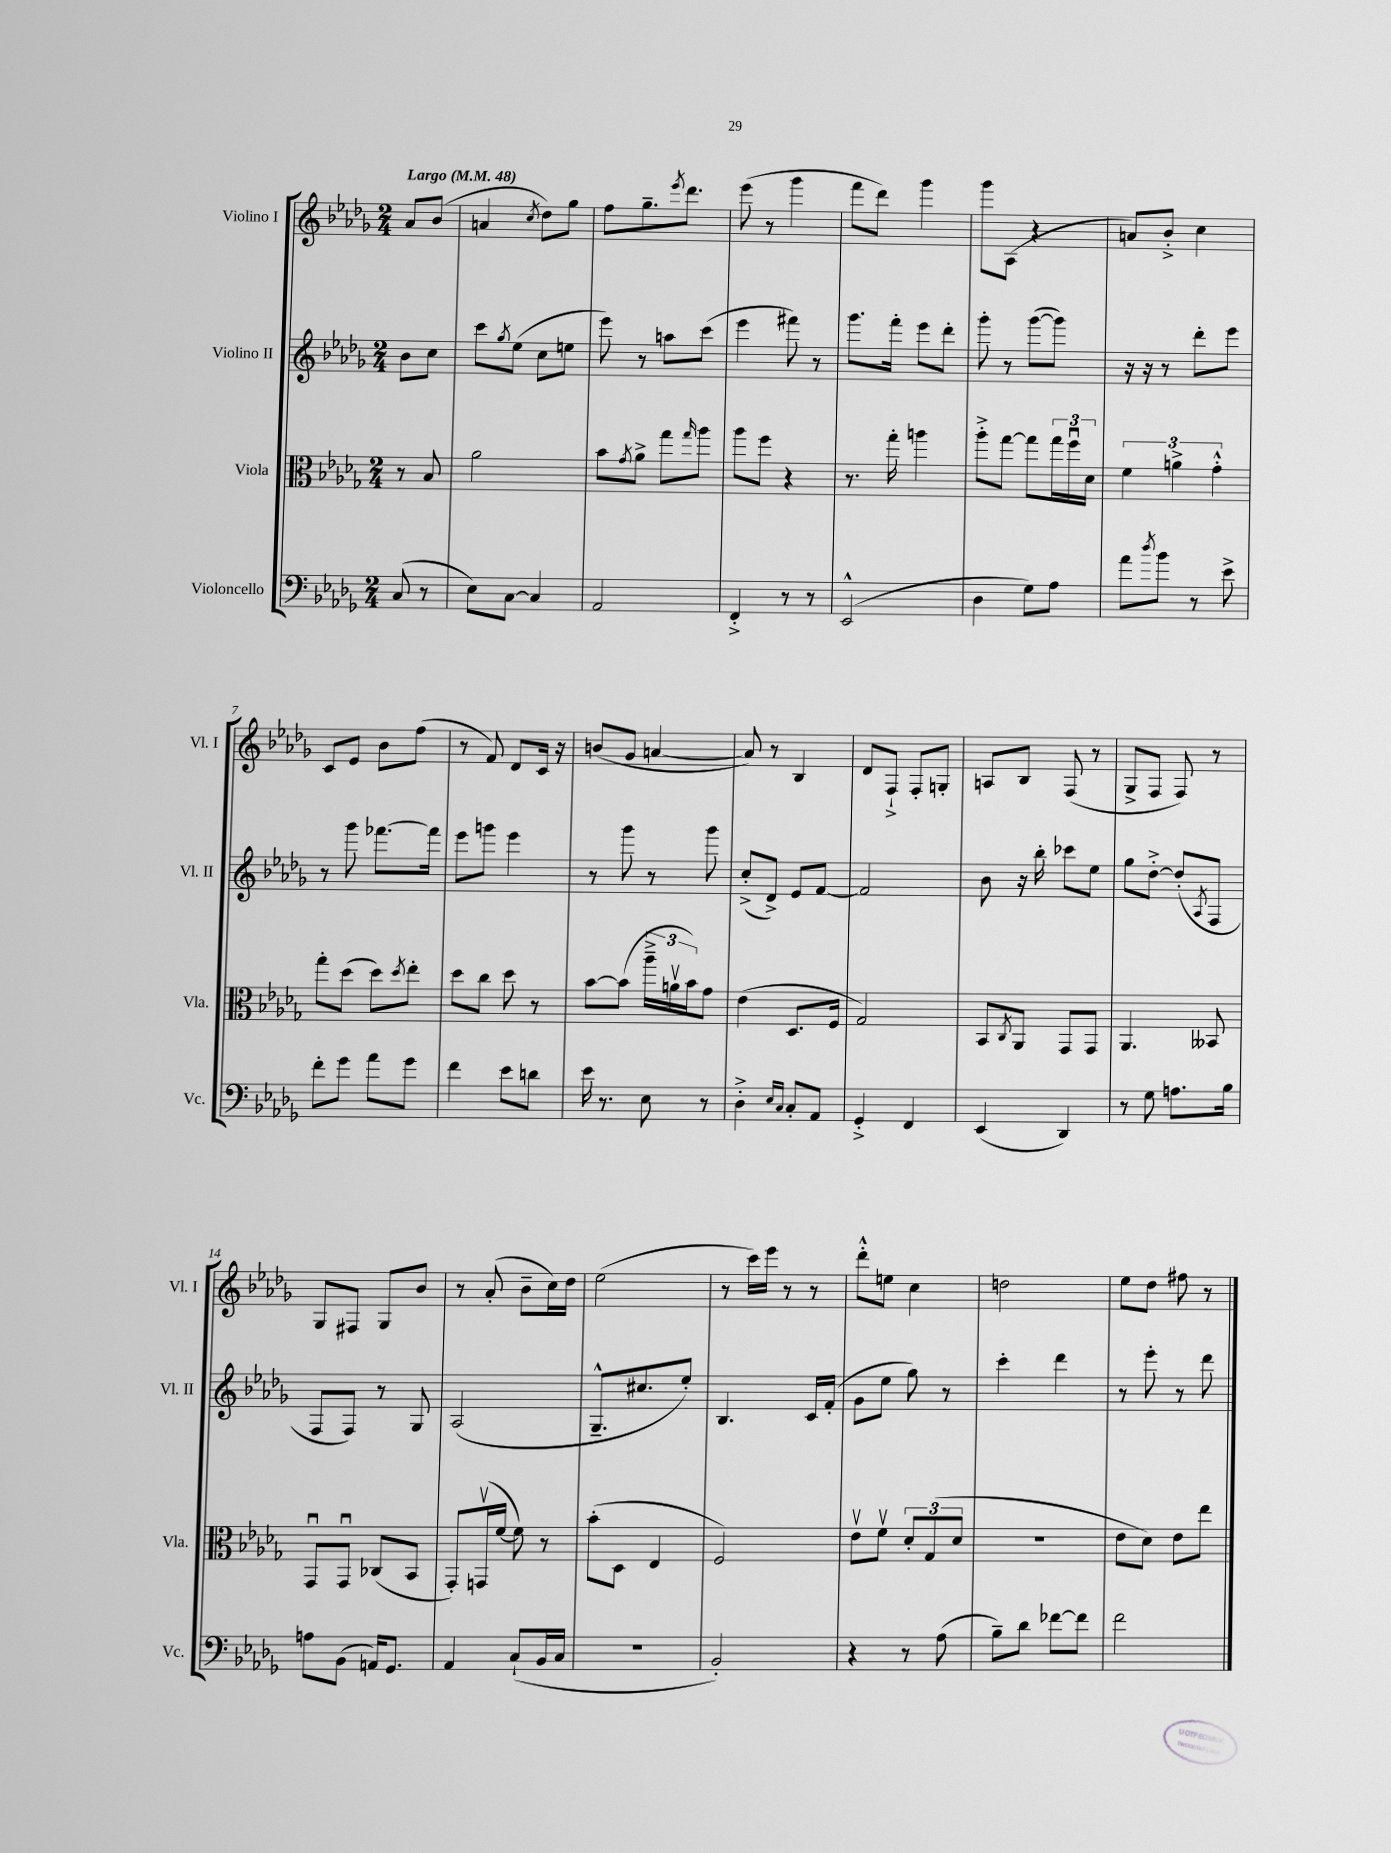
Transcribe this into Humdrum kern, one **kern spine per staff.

**kern	**kern	**kern	**kern
*staff4	*staff3	*staff2	*staff1
*clefF4	*clefC3	*clefG2	*clefG2
*k[b-e-a-d-g-]	*k[b-e-a-d-g-]	*k[b-e-a-d-g-]	*k[b-e-a-d-g-]
*M2/4	*M2/4	*M2/4	*M2/4
*MM48	*MM48	*MM48	*MM48
(8C	8r	8b-	8a-
8r	8B-	8cc	(8b-
=	=	=	=
8E-)	2a-	8ccc	4a
.	.	8qgg-	.
[8C	.	(8ee-	.
.	.	.	8qcc
4C]	.	8cc	8dd-)
.	.	8ee	8gg-
=	=	=	=
2AA-	8b-	8eee-)	8ff
.	8qg-	.	.
.	8a-^	8r	8.gg-~
.	8gg-	8aa	.
.	.	.	8qeee-
.	.	.	8.ddd-
.	16qqgg-	.	.
.	8aa-	(8ccc	.
=	=	=	=
4FF'^	8aa-	4eee-	(8eee-
.	8ff	.	8r
8r	4r	8fff#)	4ggg-
8r	.	8r	.
=	=	=	=
(2EE-^^	8.r	8.ggg-	8fff
.	.	.	8ddd-)
.	16gg-'	16fff'	.
.	4aa	8eee-	4ggg-
.	.	8ddd-'	.
=	=	=	=
4D-	8aa-'^	8ggg-'	8ggg-
.	[8gg-	8r	(8A-
8G-)	8gg-]	([8ggg-	4r
8A-	24gg-	8ggg-])	.
.	24ffu	.	.
.	24d-	.	.
=	=	=	=
8a-	6f	16r	8a)
.	.	16r	.
8qdd-	.	.	.
8b-	.	8r	8b-'^
.	6a^	.	.
8r	.	8ddd-'	4cc
.	6g-'^^	.	.
8e-^	.	8eee-	.
=	=	=	=
8f'	8gg-'	8r	8c
8g-	(8dd-	8ggg-	8e-
8a-	8dd-)	[8.fff-	8b-
.	8qdd-	.	.
8g-	8ee-'	.	(8ff
.	.	16fff-]	.
=	=	=	=
4f	8dd-	8eee-	8r
.	8cc	8ggg	8f)
8e-	8dd-	4eee-	8d-
8d	8r	.	16c
.	.	.	16r
=	=	=	=
16e-	[8b-	8r	(8b
8.r	.	.	.
.	(8b-]	8ggg-	8g-
8E-	24aa-~^	8r	[4a
.	24av	.	.
.	24b-)	.	.
8r	8g-	8ggg-	.
=	=	=	=
4D-'^	(4e-	(8cc'^	8a])
.	.	8d-^)	8r
16qqE-	.	.	.
16qqC	.	.	.
8C'	8.D-	8e-	4B-
8AA-	.	[8f	.
.	16F	.	.
=	=	=	=
4GG-'^	2G-)	2f]	8d-
.	.	.	8F`^
4FF	.	.	8F'
.	.	.	8G'
=	=	=	=
(4EE-	8BB-	8b-	8A
.	8qC	.	.
.	8AA-	16r	8B-
.	.	16bb-'	.
4DD-)	8GG-	8ccc-	(8F
.	8GG-	8ee-	8r
=	=	=	=
8r	4.AA-	8gg-	8G-^
8G-	.	[8dd-'^	8F
8.A	.	(8dd-']	8F)
.	.	8qA-	.
.	8BB--	8F	8r
16B-	.	.	.
=	=	=	=
8A	8GG-u	8F	8G-
(8BB-	8GG-u	8F)	8F#
16AA)	(8C-	8r	8G-
8.GG-	.	.	.
.	8BB-	8G-	8b-
=	=	=	=
4AA-	8GG-')	(2A-	8r
.	(16GGv	.	(8a-'
.	[16f	.	.
(8C`	8f])	.	8b-~
16BB-	8r	.	16cc)
16C	.	.	16dd-
=	=	=	=
2r	(8b-'	8.G-~^^	(2ee-
.	8D-	.	.
.	.	8.cc#	.
.	4E-	.	.
.	.	8ee-')	.
=	=	=	=
2BB-')	2F)	4.B-	8r
.	.	.	16ccc)
.	.	.	16eee-
.	.	.	8r
.	.	16c	8r
.	.	(16f'	.
=	=	=	=
4r	8e-v	8g-	8ddd-'^^
.	8fv	8ee-	8ee
8r	12d-'	8gg-)	4cc
.	(12G-	.	.
(8A-	.	8r	.
.	12d-	.	.
=	=	=	=
8B-~)	2r	4ccc'	2dd
8d-	.	.	.
[8f-	.	4ddd-	.
8f-]	.	.	.
=	=	=	=
2f	8e-	8r	8ee-
.	8d-)	8eee-'	8dd-
.	8e-	8r	8ff#
.	8ee-	8ddd-	8r
==	==	==	==
*-	*-	*-	*-
